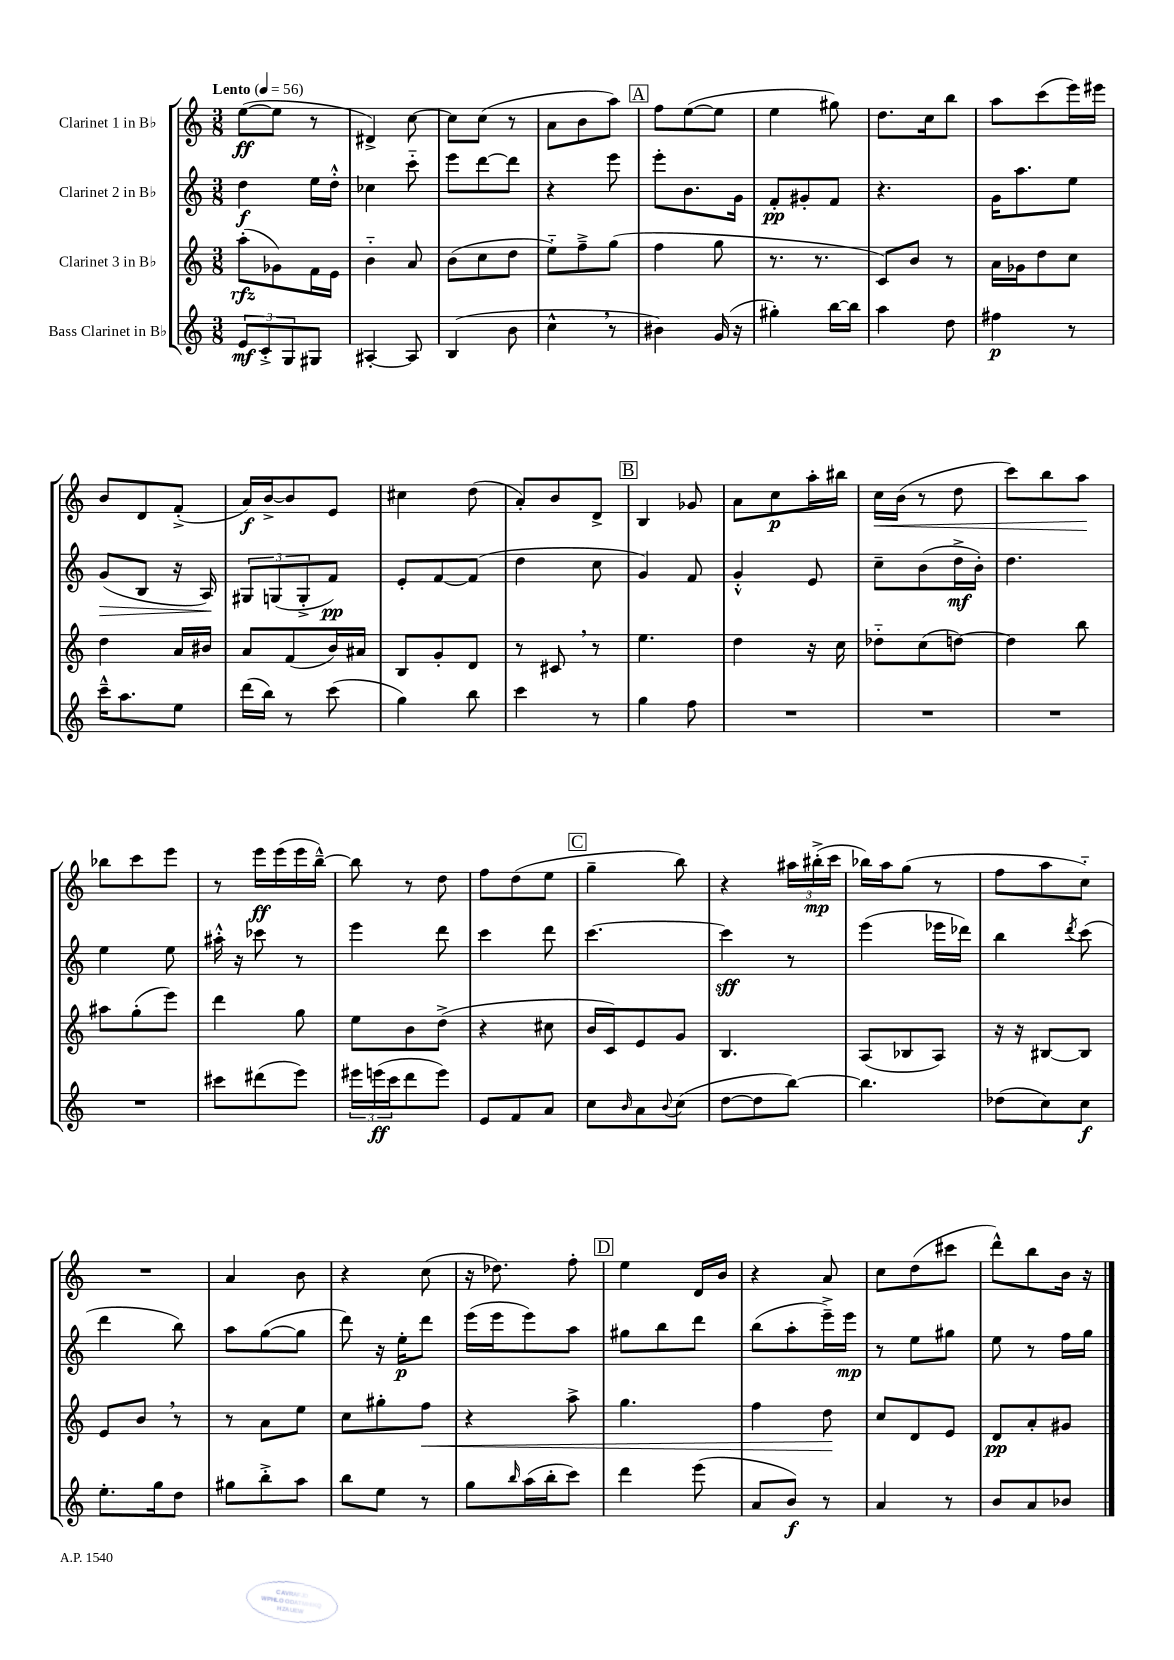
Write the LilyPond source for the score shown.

<<
\new StaffGroup <<
\new Staff = "s0" \with { instrumentName = "Clarinet 1 in Bb" } {
    \clef treble \key c \major \numericTimeSignature \time 3/8 \tempo "Lento" 4 = 56
    e''8~\ff( e''8 r8 |
    dis'4->) c''8~ |
    c''8 c''8( r8 |
    a'8 b'8 a''8) |
    \mark \markup { \box "A" } f''8 e''8~( e''8 |
    e''4 gis''8) |
    d''8. c''16 b''8 |
    a''8 c'''8( e'''16) eis'''16 |
    b'8 d'8 f'8-.->( |
    a'16\f) b'16~-> b'8 e'8 |
    cis''4 d''8( |
    a'8-.) b'8 d'8-> |
    \mark \markup { \box "B" } b4 ges'8 |
    a'8 c''8\p a''16-. bis''16 |
    c''16\< b'16( r8 d''8 |
    c'''8) b''8 a''8\! |
    bes''8 c'''8 e'''8 |
    r8 e'''16\ff e'''16( e'''16 b''16~---^) |
    b''8 r8 d''8 |
    f''8 d''8( e''8 |
    \mark \markup { \box "C" } g''4-- b''8) |
    r4 \tuplet 3/2 { ais''16 bis''16-.->\mp( c'''16 } |
    bes''16) a''16 g''8( r8 |
    f''8 a''8 c''8-_) |
    R4. |
    a'4 b'8 |
    r4 c''8( |
    r16 des''8.) f''8-. |
    \mark \markup { \box "D" } e''4 d'16 b'16 |
    r4 a'8 |
    c''8 d''8( cis'''8 |
    d'''8-^) b''8 b'16 r16 \bar "|." |
}
\new Staff = "s1" \with { instrumentName = "Clarinet 2 in Bb" } {
    \clef treble \key c \major \numericTimeSignature \time 3/8
    d''4\f e''16 d''16-.-^ |
    ces''4 c'''8-_ |
    e'''8 d'''8~ d'''8 |
    r4 e'''8 |
    \mark \markup { \box "A" } e'''8-. b'8. g'16 |
    f'8-.\pp gis'8-. f'8 |
    r4. |
    g'16 a''8. e''8 |
    g'8\>( b8 r16 a16\!) |
    \tuplet 3/2 { gis8 g8( g8-.-> } f'8\pp) |
    e'8-. f'8~ f'8( |
    d''4 c''8 |
    \mark \markup { \box "B" } g'4) f'8 |
    g'4-.-^ e'8 |
    c''8-- b'8( d''16->\mf b'16-.) |
    d''4. |
    e''4 e''8 |
    ais''16-.-^ r16 ces'''8 r8 |
    e'''4 d'''8 |
    c'''4 d'''8 |
    \mark \markup { \box "C" } c'''4.~ |
    c'''4\sff r8 |
    e'''4( ees'''16 des'''16) |
    b''4 \acciaccatura { d'''8 } c'''8( |
    d'''4 b''8) |
    a''8 g''8~( g''8 |
    d'''8) r16 e''16-.\p d'''8 |
    e'''16( e'''16 e'''8) a''8 |
    \mark \markup { \box "D" } gis''8 b''8 d'''8 |
    b''8( a''8-. e'''16--->) e'''16\mp |
    r8 e''8 gis''8 |
    e''8 r8 f''16 g''16 \bar "|." |
}
\new Staff = "s2" \with { instrumentName = "Clarinet 3 in Bb" } {
    \clef treble \key c \major \numericTimeSignature \time 3/8
    a''8-.\rfz( ges'8) f'16 e'16 |
    b'4-_ a'8 |
    b'8( c''8 d''8 |
    e''8-_) f''8---> g''8( |
    \mark \markup { \box "A" } f''4 g''8 |
    r8. r8. |
    c'8) b'8 r8 |
    a'16 ges'16 d''8 c''8 |
    d''4 a'16 bis'16 |
    a'8 f'8( b'16) ais'16 |
    b8 g'8-. d'8 |
    r8 cis'8 \breathe r8 |
    \mark \markup { \box "B" } e''4. |
    d''4 r16 c''16 |
    des''8-_ c''8( d''8~) |
    d''4 b''8 |
    ais''8 g''8-.( e'''8) |
    d'''4 g''8 |
    e''8 b'8 d''8->( |
    r4 cis''8 |
    \mark \markup { \box "C" } b'16 c'16) e'8 g'8 |
    b4. |
    a8( bes8 a8) |
    r16 r16 bis8~ bis8 |
    e'8 b'8 \breathe r8 |
    r8 a'8 e''8 |
    c''8 gis''8-. f''8\< |
    r4 a''8-> |
    \mark \markup { \box "D" } g''4. |
    f''4 d''8\! |
    c''8 d'8 e'8 |
    d'8\pp a'8-. gis'8 \bar "|." |
}
\new Staff = "s3" \with { instrumentName = "Bass Clarinet in Bb" } {
    \clef treble \key c \major \numericTimeSignature \time 3/8
    \tuplet 3/2 { e'8\mf c'8-.-> g8 } gis8 |
    ais4~-. ais8 |
    b4( b'8 |
    c''4-^ \breathe r8 |
    \mark \markup { \box "A" } bis'4) g'16( r16 |
    gis''4-.) b''16~ b''16 |
    a''4 d''8 |
    fis''4\p r8 |
    c'''16---^ a''8. e''8 |
    d'''16( b''16) r8 c'''8( |
    g''4) b''8 |
    c'''4 r8 |
    \mark \markup { \box "B" } g''4 f''8 |
    R4. |
    R4. |
    R4. |
    R4. |
    cis'''8 dis'''8( e'''8) |
    \tuplet 3/2 { eis'''16 e'''16\ff( c'''16 } d'''8 e'''8) |
    e'8 f'8 a'8 |
    \mark \markup { \box "C" } c''8 \grace { b'16 } a'8 \appoggiatura { b'8 } c''8( |
    d''8~ d''8 b''8~) |
    b''4. |
    des''8( c''8) c''8\f |
    e''8.-. g''16 d''8 |
    gis''8 b''8-.-> a''8 |
    b''8 e''8 r8 |
    g''8 \grace { b''16 } a''16( b''16-. c'''8) |
    \mark \markup { \box "D" } d'''4 e'''8( |
    a'8 b'8\f) r8 |
    a'4 r8 |
    b'8 a'8 bes'8 \bar "|." |
}
>>
>>
\layout { \context { \Score \remove "Bar_number_engraver" } }
